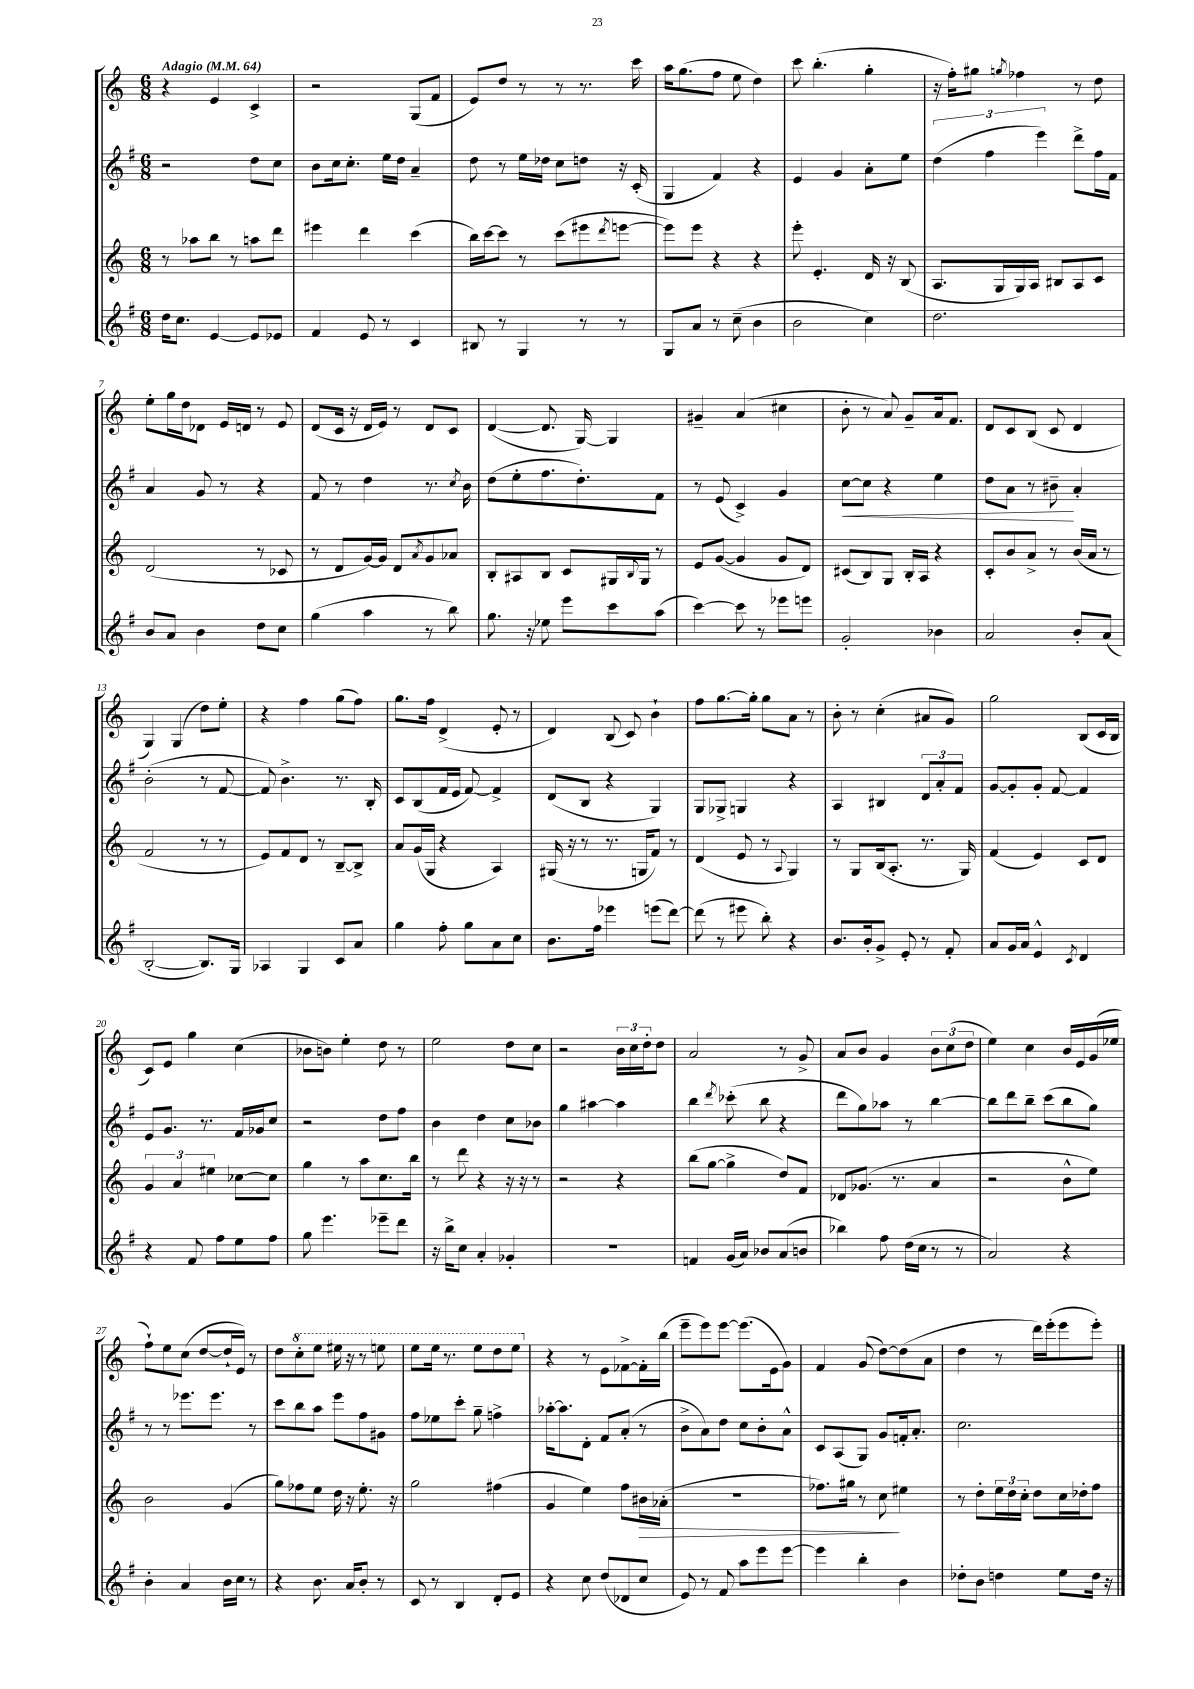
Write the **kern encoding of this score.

**kern	**kern	**kern	**kern
*staff4	*staff3	*staff2	*staff1
*clefG2	*clefG2	*clefG2	*clefG2
*k[f#]	*k[]	*k[f#]	*k[]
*M6/8	*M6/8	*M6/8	*M6/8
*MM64	*MM64	*MM64	*MM64
16dd	8r	2r	4r
8.cc	.	.	.
.	8aa-	.	.
[4e	8bb	.	4e
.	8r	.	.
8e]	8aa	8dd	4c^
8e-	8ddd	8cc	.
=	=	=	=
4f#	4eee#	8b	2r
.	.	16cc	.
.	.	8.cc'	.
8e	4ddd	.	.
8r	.	16ee	.
.	.	16dd	.
4c	(4ccc	4a~	(8G
.	.	.	8f
=	=	=	=
8B#	16bb)	8dd	8e)
.	[16ccc	.	.
8r	8ccc]	8r	8dd
4G	8r	16ee	8r
.	.	16dd-	.
.	(8ccc	8cc	8r
8r	8eee#	8dd	8.r
.	8qddd	.	.
8r	[8eee	16r	.
.	.	(16c'	16ccc
=	=	=	=
8G	8eee])	4G	16aa
.	.	.	(8.gg
8a	8eee	.	.
8r	4r	4f#)	8ff
(8cc~	.	.	8ee
4b	4r	4r	4dd)
=	=	=	=
2b	8eee'	4e	8ccc
.	4.e'	.	(4.bb'
.	.	4g	.
4cc)	16d	8a'	4gg'
.	16r	.	.
.	(8B	8ee	.
=	=	=	=
2.dd	8.A	(6dd	16r
.	.	.	16ff')
.	.	.	8gg#
.	.	6ff#	.
.	16G	.	.
.	.	.	8qgg
.	16G)	.	4ff-
.	16A	.	.
.	.	6eee)	.
.	8B#	.	.
.	8A	8ddd^	8r
.	8c	16ff#	8dd
.	.	16f#	.
=	=	=	=
8b	(2d	4a	8ee'
8a	.	.	16gg
.	.	.	16dd
4b	.	8g	8d-
.	.	8r	16e
.	.	.	16d
8dd	8r	4r	8r
8cc	8c-	.	8e
=	=	=	=
(4gg	8r	8f#	(8d
.	8d	8r	16c
.	.	.	16r
4aa	[16g)	4dd	16d
.	16g]	.	16e)
.	8d	.	8r
.	8qa	.	.
8r	8g	8.r	8d
8bb)	8a-	.	8c
.	.	8qcc	.
.	.	16b	.
=	=	=	=
8.gg	8B'	(8dd	([4d
.	8A#	8ee'	.
16r	.	.	.
8ee-	8B	8.ff#	8.d]
8eee	8c	.	.
.	.	8.dd')	[16G)
8ccc	16G#	.	4G]
.	8qqB	.	.
.	16G#	.	.
(8aa	8r	8f#	.
=	=	=	=
[4ccc)	8e	8r	4g#~
.	([8g	(8e	.
8ccc]	4g]	4c^)	(4a
8r	.	.	.
8eee-	8g	4g	4cc#
8eee	8d)	.	.
=	=	=	=
2g'	(8c#	[8cc	8b'
.	8B)	8cc]	8r
.	8G	4r	8a)
.	16B'	.	8g~
.	16A	.	.
4b-	4r	4ee	16a
.	.	.	8.f
=	=	=	=
2a	8c'	8dd	8d
.	8b	8a	8c
.	8a^	8r	(8B
.	8r	8b#~	8c
8b'	(16b	4a'	4d
.	16a	.	.
(8a	8r	.	.
=	=	=	=
[2B'	2f	(2b'	4G)
.	.	.	(4G
8.B])	8r	8r	8dd)
.	8r	[8f#	8ee'
16G	.	.	.
=	=	=	=
4A-	8e)	8f#])	4r
.	8f	4.b^	.
4G	8d	.	4ff
.	8r	.	.
8c	[8B~	8.r	(8gg
8a	8B^]	.	8ff)
.	.	16B'	.
=	=	=	=
4gg	8a	8c	8.gg
.	(16g	(8B	.
.	16G	.	16ff
8ff#'	4r	16f#	(4d^
.	.	16e	.
8gg	.	[8f#)	.
8a	4A)	4f#^]	8e'
8cc	.	.	8r
=	=	=	=
8.b	(16G#	(8d	4d)
.	16r	.	.
.	8r	8B	.
16ff#	.	.	.
4eee-	8.r	4r	(8B
.	.	.	8c)
.	16G	.	.
(8eee	8f)	4G)	4b`
[8ddd)	8r	.	.
=	=	=	=
(8ddd]	(4d	8G	8ff
8r	.	8G-^	[8.gg
8eee#	8e	4G	.
.	.	.	16gg']
8bb')	8r	.	8gg
.	8qqA	.	.
4r	4G)	4r	8a
.	.	.	8r
=	=	=	=
8.b	8r	4A	8b'
.	8G	.	8r
16b'	.	.	.
8g^	(16B	4B#	(4cc'
.	8.A'	.	.
8e'	.	.	.
8r	8.r	12d	8a#
.	.	12a'	.
8f#'	.	.	8g)
.	.	12f#	.
.	16G)	.	.
=	=	=	=
8a	(4f	[8g	2gg
16g	.	8g']	.
16a	.	.	.
4e^^	4e)	8g'	.
.	.	[8f#	.
8qc	.	.	.
4d	8c	4f#]	(8B
.	8d	.	16c
.	.	.	16B
=	=	=	=
4r	6g	8e	8c)
.	.	8.g	8e
.	6a	.	.
8f#	.	.	4gg
.	.	8.r	.
.	6ee#	.	.
8ff#	.	.	.
8ee	[8cc-	16f#	(4cc
.	.	16g-	.
8ff#	8cc-]	8cc	.
=	=	=	=
8gg	4gg	2r	8b-
4.eee	.	.	8b)
.	8r	.	4ee'
.	8aa	.	.
8eee-~	8.cc	8dd	8dd
8ddd	.	8ff#	8r
.	16bb	.	.
=	=	=	=
16r	8r	4b	2ee
16bb^	.	.	.
8cc	8ddd	.	.
4a'	4r	4dd	.
4g-'	16r	8cc	8dd
.	16r	.	.
.	8r	8b-	8cc
=	=	=	=
2.r	2r	4gg	2r
.	.	[4aa#	.
.	4r	4aa#]	24b
.	.	.	24cc
.	.	.	24dd'
.	.	.	8dd
=	=	=	=
4f	(8bb	4bb	2a
.	[8gg	.	.
.	.	8qddd	.
(16g	4gg^]	(8ccc-'	.
16a)	.	.	.
8b-	.	8bb	.
(8a	8dd)	4r	8r
8b	8f	.	8g^
=	=	=	=
4bb-)	8d-	8ddd	8a
.	(8.g-	8gg)	8b
8ff#	.	8aa-	4g
.	8.r	.	.
(16dd	.	8r	.
16cc	.	.	.
8r	4a	[4bb	12b
.	.	.	(12cc
8r	.	.	.
.	.	.	12dd
=	=	=	=
2a)	2r	8bb]	4ee)
.	.	8ddd	.
.	.	8bb~	4cc
.	.	(8ccc	.
4r	8b^^	8bb	16b
.	.	.	16e
.	8ee)	8gg)	(16g
.	.	.	16ee-
=	=	=	=
4b'	2b	8r	8ff`)
.	.	8r	8ee
4a	.	8.eee-	(8cc
.	.	.	[8dd
.	.	8.eee-	.
16b	(4g	.	16dd`]
16cc	.	.	16e)
8r	.	8r	8r
=	=	=	=
4r	8gg)	8ccc	8dd
.	8ff-	8bb	8ccc'
8.b	8ee	8aa	8eee
.	16dd	8eee	16eee#
16a	16r	.	16r
8b'	8.ee'	8ff#	8r
8r	.	8g#	8eee
.	16r	.	.
=	=	=	=
8c	2gg	8ff#	8eee
8r	.	8ee-	16eee
.	.	.	8.r
4B	.	8ccc'	.
.	.	8gg~	8eee
8d'	(4ff#	4ff^	8ddd
8e	.	.	8eee
=	=	=	=
4r	4g	[16aa-'	4r
.	.	8.aa-]	.
8cc	4ee)	8d'	8r
(8dd	.	8f#	8e
8d-	8ff	(8a'	[8f-^
8cc	16b#	8r	16f-']
.	(16a-'	.	(16bb
=	=	=	=
8e)	2.r	8b^	8eee~
8r	.	8a)	8eee)
8f#	.	8dd	[8eee
8aa	.	8cc	(8.eee]
8eee	.	8b'	.
.	.	.	16e
[8eee	.	8a^^	8g)
=	=	=	=
4eee]	8.ff-)	8c	4f
.	.	(8A	.
.	16gg#	.	.
4bb'	8r	8G)	(8g
.	8cc	8g	[8dd)
4b	4ee#	16f'	(8dd]
.	.	8.a'	.
.	.	.	8a
=	=	=	=
8dd-'	8r	2.cc	4dd
8b	8dd'	.	.
4dd	24ee	.	8r
.	24dd	.	.
.	24cc'	.	.
.	8dd	.	16ddd)
.	.	.	(16eee'
8ee	16cc	.	8eee
.	16dd-'	.	.
16dd	8ff	.	8eee')
16r	.	.	.
==	==	==	==
*-	*-	*-	*-
